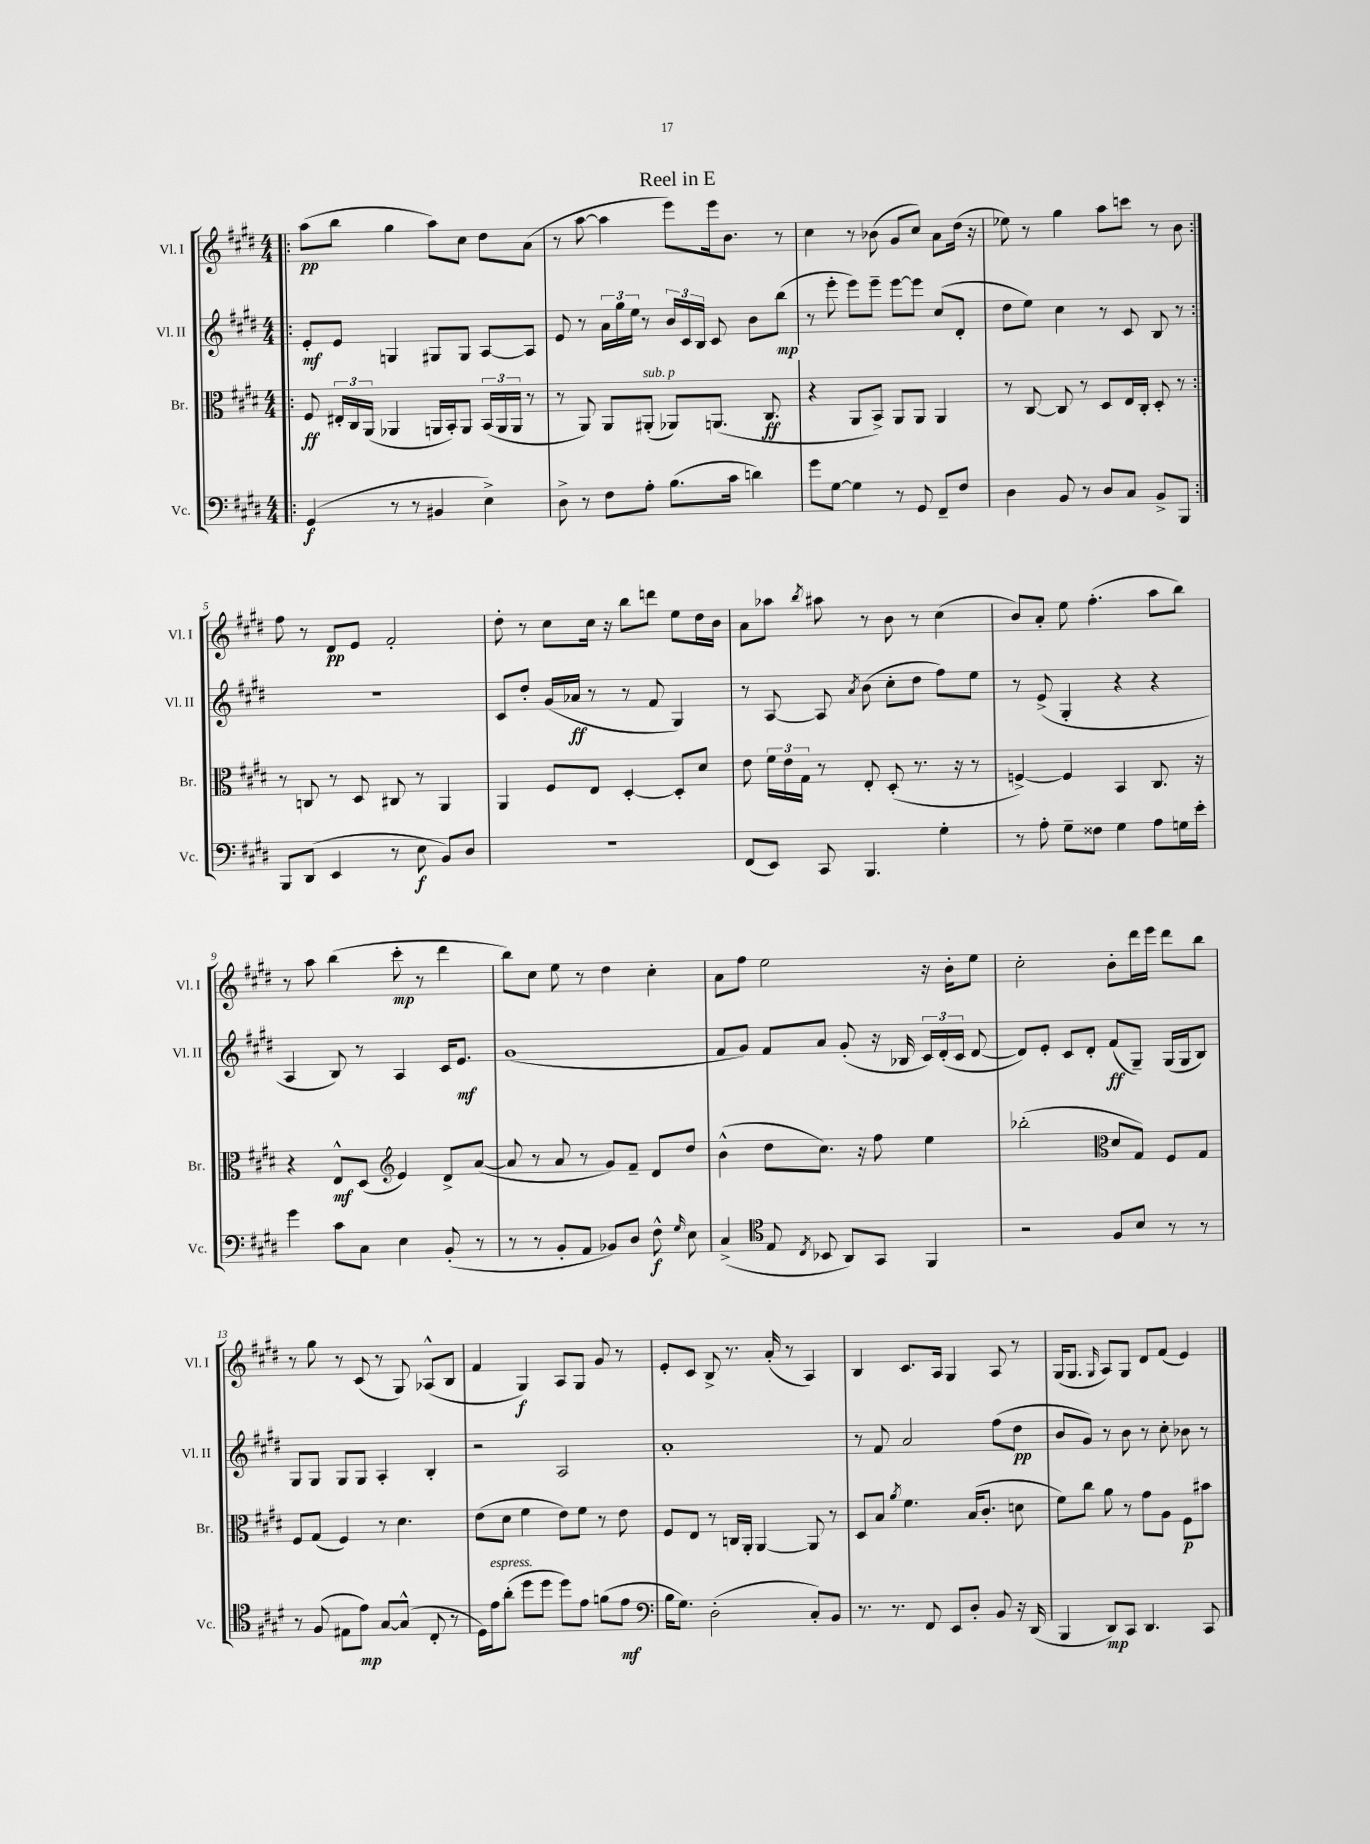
\header { title = "Reel in E" }
<<
\new StaffGroup <<
\new Staff = "s0" \with { instrumentName = "Vl. I" shortInstrumentName = "Vl. I" } {
    \clef treble \key e \major \numericTimeSignature \time 4/4
    \autoBeamOff \repeat volta 2 { \bar ".|:" a''8[\pp( b''8] gis''4 a''8[) cis''8] dis''8[ a'8]( |
    r8 a''8~ a''4 e'''8[) e'''16 b'8.] r8 |
    cis''4 r8 bes'8( gis'8[ cis''8]) a'8[ dis''16]( r16 |
    ees''8) r8 gis''4 a''8[ c'''8] r8 b'8 | }
    fis''8 r8 dis'8[\pp e'8] fis'2-. |
    dis''8-. r8 cis''8[ cis''16] r16 b''8[ d'''8] e''8[ dis''16 b'16] |
    a'8[ aes''8] \acciaccatura { b''8 } ais''8 r8 b'8 r8 cis''4( |
    b'8[) a'8]-. e''8 fis''4.-.( a''8[ b''8]) |
    r8 a''8 b''4( cis'''8-.\mp r8 dis'''4 |
    b''8[) cis''8] e''8 r8 dis''4 cis''4-. |
    a'8[ fis''8] e''2 r16 b'16[-. e''8] |
    cis''2-. b'8[-. dis'''16 e'''16] dis'''8[ b''8] |
    r8 gis''8 r8 cis'8( r8 gis8) aes8[-^( b8] |
    fis'4 gis4\f) a8[ gis8] gis'8 r8 |
    e'8[-. cis'8] b8-> r8. a'16-.( r8 a4) |
    b4 cis'8.[ a16] gis4 a8 r8 |
    gis16[( gis8.] \grace { gis16 } a8[) gis8] dis'8[ fis'8]( e'4) \bar "|." |
}
\new Staff = "s1" \with { instrumentName = "Vl. II" shortInstrumentName = "Vl. II" } {
    \clef treble \key e \major \numericTimeSignature \time 4/4
    \autoBeamOff \repeat volta 2 { \bar ".|:" e'8[-.\mf e'8] g4 gis8[ gis8] a8[~ a8] |
    e'8 r8 \tuplet 3/2 { a'16[ gis''16 e''16] } r8 \tuplet 3/2 { b'16[ cis'16 b16] } cis'8 b'8[ b''8]\mp( |
    r8 e'''8-. e'''8[) e'''8]-- e'''8[~ e'''8] cis''8[( dis'8]-. |
    dis''8[ e''8]) cis''4 r8 cis'8 b8 r8 | }
    r1 |
    cis'8[ dis''8]-. gis'16[( aes'16]\ff r8 r8 fis'8 gis4) |
    r8 a8~ a8 \acciaccatura { a'8 } b'8( cis''8[-. dis''8] fis''8[) e''8] |
    r8 e'8->( gis4-. r4 r4 |
    a4 b8) r8 a4 cis'16[ e'8.]\mf |
    gis'1( |
    fis'8[ gis'8]) fis'8[ a'8] gis'8-.( r16 bes16 \tuplet 3/2 { cis'16[) dis'16-.( cis'16] } dis'8~ |
    dis'8[) e'8]-. cis'8[ dis'8]-. fis'8[\ff( gis8]--) gis16[( gis16 b8]) |
    gis8[ gis8] gis8[ gis8] a4-. b4-. |
    r2 a2 |
    a'1-. |
    r8 fis'8 a'2 fis''8[( dis''8]\pp |
    b'8[ gis'8]) r8 b'8 r8 cis''8-. bes'8 r8 \bar "|." |
}
\new Staff = "s2" \with { instrumentName = "Br." shortInstrumentName = "Br." } {
    \clef alto \key e \major \numericTimeSignature \time 4/4
    \autoBeamOff \repeat volta 2 { \bar ".|:" fis8\ff \tuplet 3/2 { eis16[-. cis16 a,16]( } aes,4 a,16[ b,16-.) a,8] \tuplet 3/2 { b,16[( a,16 a,16] } r8 |
    r8 a,8) a,8[ ais,8]-.^\markup { \italic "sub. p" }( aes,8[) a,8.]( cis8.\ff |
    r4 a,8[ b,8]->) a,8[ a,8] a,4 |
    r8 cis8~ cis8 r8 dis8[ e16 cis16]-. dis8-. r8 | }
    r8 c8 r8 dis8 cis8 r8 a,4 |
    a,4 fis8[ e8] dis4~-. dis8[-. dis'8] |
    e'8 \tuplet 3/2 { fis'16[ e'16 gis16] } r8 e8-. dis8-.( r8. r16 r8 |
    f4~->) f4 b,4 cis8. r16 |
    r4 e8[-^\mf dis8]( \clef treble e'4) dis'8[-> a'8]~( |
    a'8 r8 a'8 r8 gis'8[) fis'8]-- dis'8[ dis''8] |
    b'4-^( dis''8[ cis''8.]) r16 fis''8 e''4 |
    bes''2-.( \clef alto dis'8[ gis8]) fis8[ gis8] |
    fis8[ gis8]( fis4) r8 dis'4. |
    e'8[( dis'8] fis'4 e'8[) fis'8] r8 e'8 |
    fis8[ e8] r8 c16[ a,16]-. a,4~ a,8 r8 |
    dis8[ b8] \acciaccatura { a'8 } fis'4. b16[( cis'8.]-. d'8 |
    fis'8[) cis''8] a'8 r8 gis'8[ a8] fis8[\p bis'8] \bar "|." |
}
\new Staff = "s3" \with { instrumentName = "Vc." shortInstrumentName = "Vc." } {
    \clef bass \key e \major \numericTimeSignature \time 4/4
    \autoBeamOff \repeat volta 2 { \bar ".|:" gis,4\f( r8 r8 bis,4 e4->) |
    dis8-> r8 fis8[ a8]-. b8.[( cis'16] d'4) |
    gis'8[ gis8]~ gis4 r8 gis,8 fis,8[-- fis8] |
    dis4 b,8 r8 dis8[ cis8] b,8[-> b,,8] | }
    b,,8[ dis,8]( e,4 r8 e8\f b,8[) dis8] |
    R1 |
    fis,8[( e,8]) cis,8 b,,4. gis4-. |
    r8 a8-. gis8[-- fisis8] gis4 a8[ g16 e'16]-. |
    gis'4 cis'8[ cis8] e4 b,8-.( r8 |
    r8 r8 b,8[-. a,8] bes,8[) dis8] fis8-^\f \grace { gis16 } e8 |
    cis4->( \clef tenor e8 \acciaccatura { cis8 } bes,8 a,8[) gis,8] fis,4 |
    r2 fis8[ b8] r8 r8 |
    r8 fis8( eis8[ e'8]\mp) gis8[~ gis8]-^( cis8-. r8 |
    dis16[) e'16^\markup { \italic "espress." } a'8]-.( dis''8[ dis''8] dis''8[) e'8] f'8[( e'8]\mf |
    \clef bass b16[ gis8.]) dis2-.( cis8[-.) b,8] |
    r8. r8. fis,8 e,8[ dis8]-. b,8 r16 dis,16( |
    b,,4 dis,8[\mp) cis,8] dis,4. cis,8 \bar "|." |
}
>>
>>
